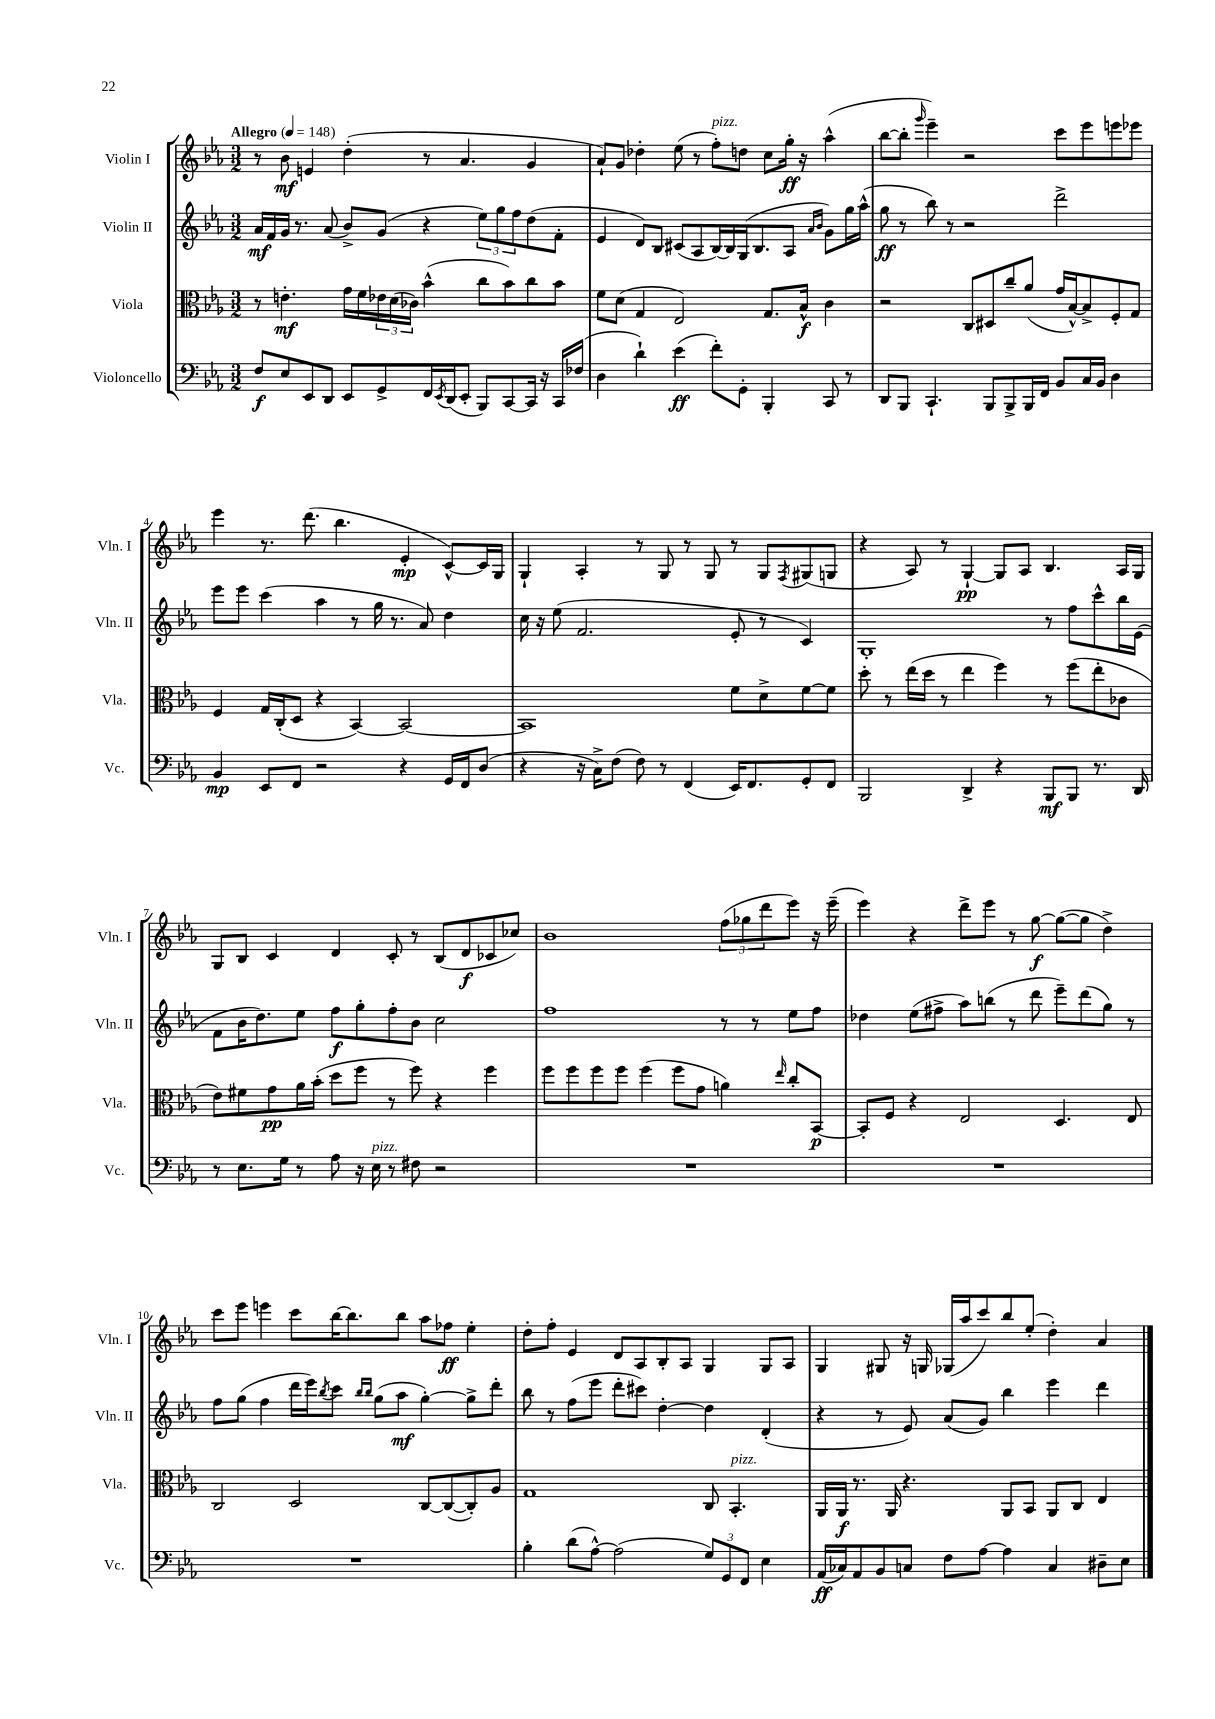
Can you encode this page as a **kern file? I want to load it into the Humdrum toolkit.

**kern	**kern	**kern	**kern
*staff4	*staff3	*staff2	*staff1
*clefF4	*clefC3	*clefG2	*clefG2
*k[b-e-a-]	*k[b-e-a-]	*k[b-e-a-]	*k[b-e-a-]
*M3/2	*M3/2	*M3/2	*M3/2
*MM148	*MM148	*MM148	*MM148
8F/L	8r	16a-/LL	8r
.	.	16f/	.
8E-/	4.e'\	16g/JJ	8b-\
.	.	8.r	.
8EE-/	.	.	4e/
8DD/J	.	(8a-/	.
8EE-/L	16g\LL	8b-^/L)	(4dd'\
.	16f\	.	.
8GG^/	24e-\	(8g/J	.
.	(24d\	.	.
.	24c-\JJ)	.	.
16FF/L	(4b-^^\	4r	8r
8qEE-/	.	.	.
(16DD/J	.	.	.
8EE-'/J	.	.	4.a-/
8BBB-/L)	8cc\L	12ee-\L)	.
.	.	12gg\	.
[8CC/	8b-\)	.	.
.	.	12ff\	.
16CC/]Jk	8cc\	(8dd\	4g/
16r	.	.	.
16CC/LL	8b-\J	8f'\J	.
(16F-/JJ	.	.	.
=	=	=	=
4D\	8f\L	4e-/	8a-`/L)
.	(8d\J	.	8g/J
4d`\)	4G/	8d/L)	4dd-'\
.	.	8B-/J	.
(4e-\	2E-/)	(8c#/L	(8ee-\
.	.	8A-/	8r
8f'\L)	.	[16B-/L)	8ff'\L)
.	.	16B-/]	.
8GG'\J	.	(16G/J	8dd\J
.	.	8.B-/	.
4BBB-'/	8.G/L	.	8cc\L
.	.	8A-/J	16gg'\Jk
.	16B-^^/Jk	.	16r
.	.	16qqa-/LL	.
.	.	16qqb-/JJ	.
8CC/	4c\	8g\L)	(4aa-^^\
8r	.	16gg\L	.
.	.	(16aa-^^\JJ	.
=	=	=	=
8DD/L	2r	8gg\	[8bb-\L
8BBB-/J	.	8r	8bb-'\]J
.	.	.	16qqggg/
4.CC`/	.	8bb-\)	4eee-~\)
.	.	8r	.
.	8C/L	2r	2r
8BBB-/L	8D#/	.	.
8BBB-^/	8cc~/	.	.
16BBB-/L	(8a-/J	.	.
16FF/JJ	.	.	.
8BB-/L	16g/LL	2ddd^\	8ccc\L
.	[16B-^^/J)	.	.
16C/L	8B-^/]	.	8eee-\
16BB-/JJ	.	.	.
4D\	8F'/	.	8eee\
.	8G/J	.	8eee-\J
=	=	=	=
4BB-/	4F/	8eee-\L	4eee-\
.	.	8eee-\J	.
8EE-/L	16G/LL	(4ccc\	8.r
.	(16C'/J	.	.
8FF/J	8D/J	.	.
.	.	.	(8.ddd\
2r	4r	4aa-\	.
.	.	.	4.bb-\
.	[4BB-/)	8r	.
.	.	16gg\	.
.	.	8.r	.
4r	2BB-/_	.	4e-'/
.	.	8a-/)	.
16GG/LL	.	4dd\	[8c^^/L)
16FF/J	.	.	.
(8D/J	.	.	16c/]L
.	.	.	16G/JJ
=	=	=	=
4r	1BB-]	16cc\	4G`/
.	.	16r	.
.	.	(8ee-\	.
16r	.	2.f/	4A-'/
16C^\LK)	.	.	.
(8F\J	.	.	.
8F\)	.	.	8r
8r	.	.	8G/
(4FF/	.	.	8r
.	.	.	8G/
16EE-/LK)	8f\L	8e-'/	8r
8.FF/	.	.	.
.	8d^\	8r	8G/L
.	.	.	8qF/
8GG'/	[8f\	4c/)	(8G#/
8FF/J	8f\]J	.	8G/J
=	=	=	=
2BBB-/	8dd'\	1G'	4r
.	8r	.	.
.	(16ee-\LL	.	8A-/)
.	16dd\JJ	.	.
.	8r	.	8r
4DD^/	4ee-\	.	[4G`/
4r	4ff\)	.	8G/]L
.	.	.	8A-/J
8BBB-/L	8r	8r	4.B-/
8BBB-/J	(8ff\L	8ff\L	.
8.r	8ee-'\	8ccc^^\	.
.	8c-\J	16bb-\L	16A-/LL
16DD/	.	(16e-\JJ	16G/JJ
=	=	=	=
8r	8e-\L)	8f\L	8G/L
8.E-\L	8f#\	16b-\K	8B-/J
.	.	8.dd\)	.
.	8g\	.	4c/
16G\Jk	.	.	.
8r	16a-\L	8ee-\J	.
.	(16b-'\JJ	.	.
8A-\	8dd\L	8ff\L	4d/
16r	8ff\J	8gg'\	.
16E-\	.	.	.
8r	8r	8ff'\	8c'/
8F#\	8ff\)	8b-\J	8r
2r	4r	2cc\	(8B-/L
.	.	.	8d/
.	4ff\	.	8c-/
.	.	.	8cc-/J)
=	=	=	=
1.r	8ff\L	1ff	1b-
.	8ff\	.	.
.	8ff\	.	.
.	8ff\J	.	.
.	(4ff\	.	.
.	8ff\L	.	.
.	8g\J	.	.
.	4a\)	8r	(12ff\L
.	.	.	12gg-\
.	.	8r	.
.	.	.	12ddd\
.	16qqee-/	.	.
.	8cc'/L	8ee-\L	8eee-\J)
.	[8BB-/J	8ff\J	16r
.	.	.	(16eee-~\
=	=	=	=
1.r	8BB-'/]L	4dd-\	4eee-\)
.	8F/J	.	.
.	4r	(8ee-\L	4r
.	.	8ff#^\J	.
.	2E-/	8aa-\L)	8ddd^\L
.	.	(8bb\J	8eee-\J
.	.	8r	8r
.	.	8ddd\	[8gg\
.	4.D/	8eee-~\L)	(8gg\_L
.	.	(8ddd\	8gg\]J
.	.	8gg\J)	4dd^\)
.	8E-/	8r	.
=	=	=	=
1.r	2C/	8ff\L	8ccc\L
.	.	(8gg\J	8eee-\J
.	.	4ff\	4eee\
.	2D/	16ddd\LL	8ccc\L
.	.	16eee-\J)	.
.	.	8qbb-/	.
.	.	8ccc\J	[16bb-\K
.	.	.	8.bb-\]
.	.	16qqbb-/LL	.
.	.	16qqbb-/JJ	.
.	.	(8gg\L	.
.	.	8aa-\J	8bb-\J
.	[8C/L	[4gg'\)	8aa-\L
.	(8C/_	.	8ff-\J
.	8C'/])	8gg^\]L	4ee-'\
.	8A-/J	8ddd'\J	.
=	=	=	=
4B-'\	1G	8bb-\	8dd'\L
.	.	8r	8ff'\J
(8d\L	.	(8ff\L	4e-/
[8A-^^\J)	.	8eee-\J	.
(2A-\]	.	8ddd'\L	8d/L
.	.	8ccc#\J)	8A-/
.	.	[4dd'\	8B-'/
.	.	.	8A-/J
12G/L)	8C/	4dd\]	4G/
12GG/	.	.	.
.	4.BB-'/	.	.
12FF/J	.	.	.
4E-\	.	(4d'/	8G/L
.	.	.	8A-/J
=	=	=	=
(16AA-/LL	16AA-/LL	4r	4G/
16C-/J)	16AA-/JJ	.	.
8AA-/	8.r	.	.
8BB-/	.	8r	8G#/
.	16AA-/	.	.
8C/J	4.r	8e-/)	16r
.	.	.	16G/
8F\L	.	(8a-/L	(16G-/LL
.	.	.	16aa-/J
[8A-\J	.	8g/J)	8ccc/)
4A-\]	8AA-/L	4bb-\	8bb-/
.	8BB-/J	.	(8ee-'/J
4C/	8AA-/L	4eee-\	4dd'\)
.	8C/J	.	.
8D#~\L	4E-/	4ddd\	4a-/
8E-\J	.	.	.
==	==	==	==
*-	*-	*-	*-
